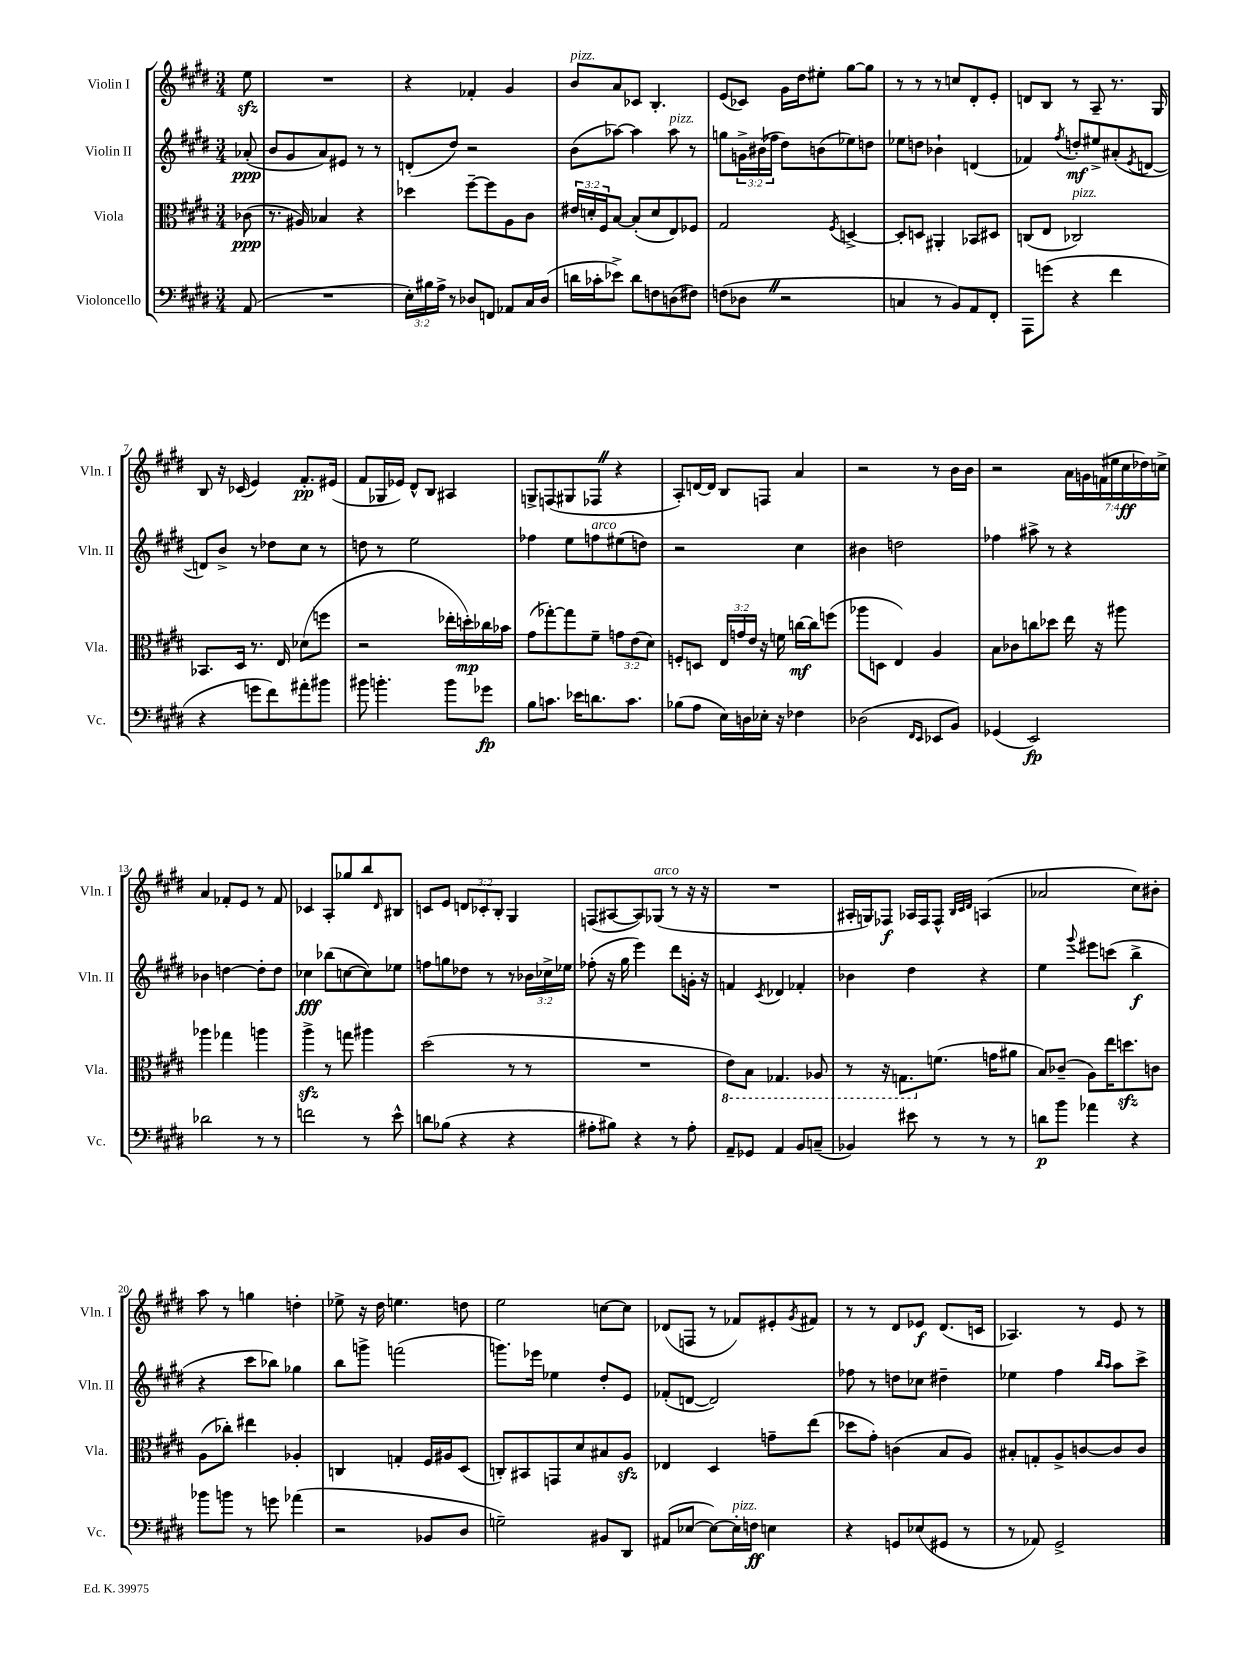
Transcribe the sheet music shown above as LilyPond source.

<<
\new StaffGroup <<
\new Staff = "s0" \with { instrumentName = "Violin I" shortInstrumentName = "Vln. I" } {
    \clef treble \key e \major \numericTimeSignature \time 3/4 \override Staff.TupletNumber.text = #tuplet-number::calc-fraction-text \partial 8
    e''8\sfz |
    R2. |
    r4 fes'4-. gis'4 |
    b'8^\markup { \italic "pizz." } a'8 ces'8 b4.-. |
    e'8( ces'8) gis'16 dis''16 eis''8-. gis''8~ gis''8 |
    r8 r8 r8 c''8 dis'8-. e'8-. |
    d'8 b8 r8 a8-- r8. gis16 |
    b8 r16 ces'16( e'4) fis'8.-.\pp eis'16( |
    fis'8 ges16 ees'16) dis'8-^ b8 ais4 |
    g8-> f8( gis8 fes8 \once \override BreathingSign.text = \markup { \musicglyph "scripts.caesura.straight" } \breathe r4 |
    a8-.) d'16~ d'16 b8 f8 a'4 |
    r2 r8 b'16 b'16 |
    r2 \tuplet 7/4 { a'16 g'16 f'16( eis''16 cis''16\ff des''16) c''16-> } |
    a'4 fes'8-. e'8 r8 fes'8 |
    ces'4 a8-. ges''8 b''8 \grace { dis'16 } bis8 |
    c'8 e'8 \tuplet 3/2 { d'8 ces'8-. b8-. } gis4 |
    f8( ais8~ ais8) ges8^\markup { \italic "arco" }( r8 r16 r16 |
    R2. |
    ais16-. g16) fes8\f aes16 fes16 fes8-^ \grace { b32 cis'32 dis'32 } a4( |
    aes'2 cis''8) bis'8-. |
    a''8 r8 g''4 d''4-. |
    ees''8-> r16 dis''16 e''4. d''8 |
    e''2 c''8~ c''8 |
    des'8( f8 r8 fes'8) eis'8-. \acciaccatura { gis'8 } fis'8 |
    r8 r8 dis'8 ees'8\f dis'8.( c'16 |
    aes4.) r8 e'8 r8 \bar "|." |
}
\new Staff = "s1" \with { instrumentName = "Violin II" shortInstrumentName = "Vln. II" } {
    \clef treble \key e \major \numericTimeSignature \time 3/4 \override Staff.TupletNumber.text = #tuplet-number::calc-fraction-text \partial 8
    aes'8-.\ppp( |
    b'8 gis'8 a'8) eis'8 r8 r8 |
    d'8-.( dis''8) r2 |
    b'8( aes''8~) aes''4 aes''8^\markup { \italic "pizz." } r8 |
    g''8 \tuplet 3/2 { g'16-> bis'16( fes''16 } dis''8) b'8( ees''8) d''8 |
    ees''8 d''8 bes'4-! d'4( |
    fes'4) \acciaccatura { fis''8 } d''8-.\mf eis''8-> ais'8-.( \acciaccatura { e'8 } d'8~ |
    d'8) b'8-> r8 des''8 cis''8 r8 |
    d''8 r8 e''2 |
    fes''4 e''8 f''8^\markup { \italic "arco" } eis''8( d''8) |
    r2 cis''4 |
    bis'4 d''2 |
    fes''4 ais''8-> r8 r4 |
    bes'4 d''4~ d''8-. d''8 |
    ces''4\fff bes''8( c''8~ c''8) ees''8 |
    f''8 g''8 des''8 r8 r8 \tuplet 3/2 { bes'16 ces''16-> ees''16 } |
    fes''8-.( r16 gis''16 e'''4) dis'''8 g'16-. r16 |
    f'4 \acciaccatura { cis'8 } des'4 fes'4-. |
    bes'4 dis''4 r4 |
    e''4 \appoggiatura { gis'''8 } eis'''8 c'''8( b''4->\f |
    r4 cis'''8 bes''8) ges''4 |
    b''8 g'''8-> f'''2( |
    g'''8.) ees'''16 ees''4 dis''8-. e'8 |
    fes'8-.( d'8~ d'2) |
    fes''8 r8 d''8 ces''8 dis''4-- |
    ees''4 fis''4 \grace { b''16 a''16 } a''8 cis'''8-> \bar "|." |
}
\new Staff = "s2" \with { instrumentName = "Viola" shortInstrumentName = "Vla." } {
    \clef alto \key e \major \numericTimeSignature \time 3/4 \override Staff.TupletNumber.text = #tuplet-number::calc-fraction-text \partial 8
    ces'8\ppp( |
    r8. ais16) bes4 r4 |
    des''4 fis''8~-- fis''8 a8 cis'8 |
    \tuplet 3/2 { eis'16 d'16-. fis16 } b8~ b8-.( d'8 e8) fes8 |
    gis2 \acciaccatura { fis8 } d4~-> |
    d8-. d8 ais,4-. bes,8 dis8 |
    c8( e8 ces2^\markup { \italic "pizz." }) |
    bes,8. dis16 r8. e16 des'8( f''8 |
    r2 ees''16-. d''16-.\mp) ces''16 bes'16 |
    gis'8( ges''8~-.) ges''8 fis'8-- \tuplet 3/2 { g'8 e'8( dis'8) } |
    f8-. d8 \tuplet 3/2 { e16 g'16 e'16 } r16 f'16 c''16~\mf c''16 f''8( |
    aes''8 d8 e4) a4 |
    b8 ces'8 c''8 des''8 e''16 r16 ais''8 |
    aes''4 ges''4 a''4 |
    a''4->\sfz r8 g''8 ais''4 |
    dis''2( r8 r8 |
    R2. |
    \ottava #-1 e8) b,8 ges,4. aes,8 |
    r8 r16 g,8. \ottava #0 f'8.( g'16 ais'8 |
    b8) ces'8--( a8) e''16 d''8.\sfz c'8 |
    a8( ces''8-.) eis''4 aes4-. |
    c4 g4-. fis16 ais16 dis8( |
    c8-.) bis,8 g,8 dis'8 bis8 a8\sfz |
    ees4 dis4 g'8-- e''8( |
    des''8 gis'8-.) c'4( b8 a8) |
    bis8-. g8-. a8-> c'8~ c'8 c'8 \bar "|." |
}
\new Staff = "s3" \with { instrumentName = "Violoncello" shortInstrumentName = "Vc." } {
    \clef bass \key e \major \numericTimeSignature \time 3/4 \override Staff.TupletNumber.text = #tuplet-number::calc-fraction-text \partial 8
    a,8( |
    R2. |
    \tuplet 3/2 { e16-.) bis16 a16-> } r8 des8 f,8 aes,8 cis16 des16( |
    d'16 ces'16-. ees'8->) d'8 f8 d8( fis8) |
    f8( des8 \once \override BreathingSign.text = \markup { \musicglyph "scripts.caesura.straight" } \breathe r2 |
    c4 r8 b,8) a,8 fis,8-. |
    a,,8 g'8( r4 fis'4 |
    r4 g'8 fis'8) ais'8-. bis'8 |
    bis'8 b'4.-. b'8 ges'8\fp |
    b8 c'8. ees'16 d'8. c'8. |
    bes8( a8 e16) d16 ees16-. r16 fes4 |
    des2( \grace { fis,16 e,16 } ees,8 b,8) |
    ges,4( e,2\fp) |
    des'2 r8 r8 |
    f'2 r8 e'8-^ |
    d'8 bes8( r4 r4 |
    ais8-. bis8) r4 r8 ais8-. |
    a,8-- ges,8 a,4 b,8 c8--( |
    bes,4) eis'8 r8 r8 r8 |
    d'8\p b'8 aes'4 r4 |
    bes'8 b'8 r8 g'8 aes'4( |
    r2 bes,8 dis8 |
    g2--) bis,8 dis,8 |
    ais,8( ees8~ ees8~) ees16-.^\markup { \italic "pizz." } f16\ff e4 |
    r4 g,8 ees8( gis,8 r8 |
    r8 aes,8) gis,2-> \bar "|." |
}
>>
>>
